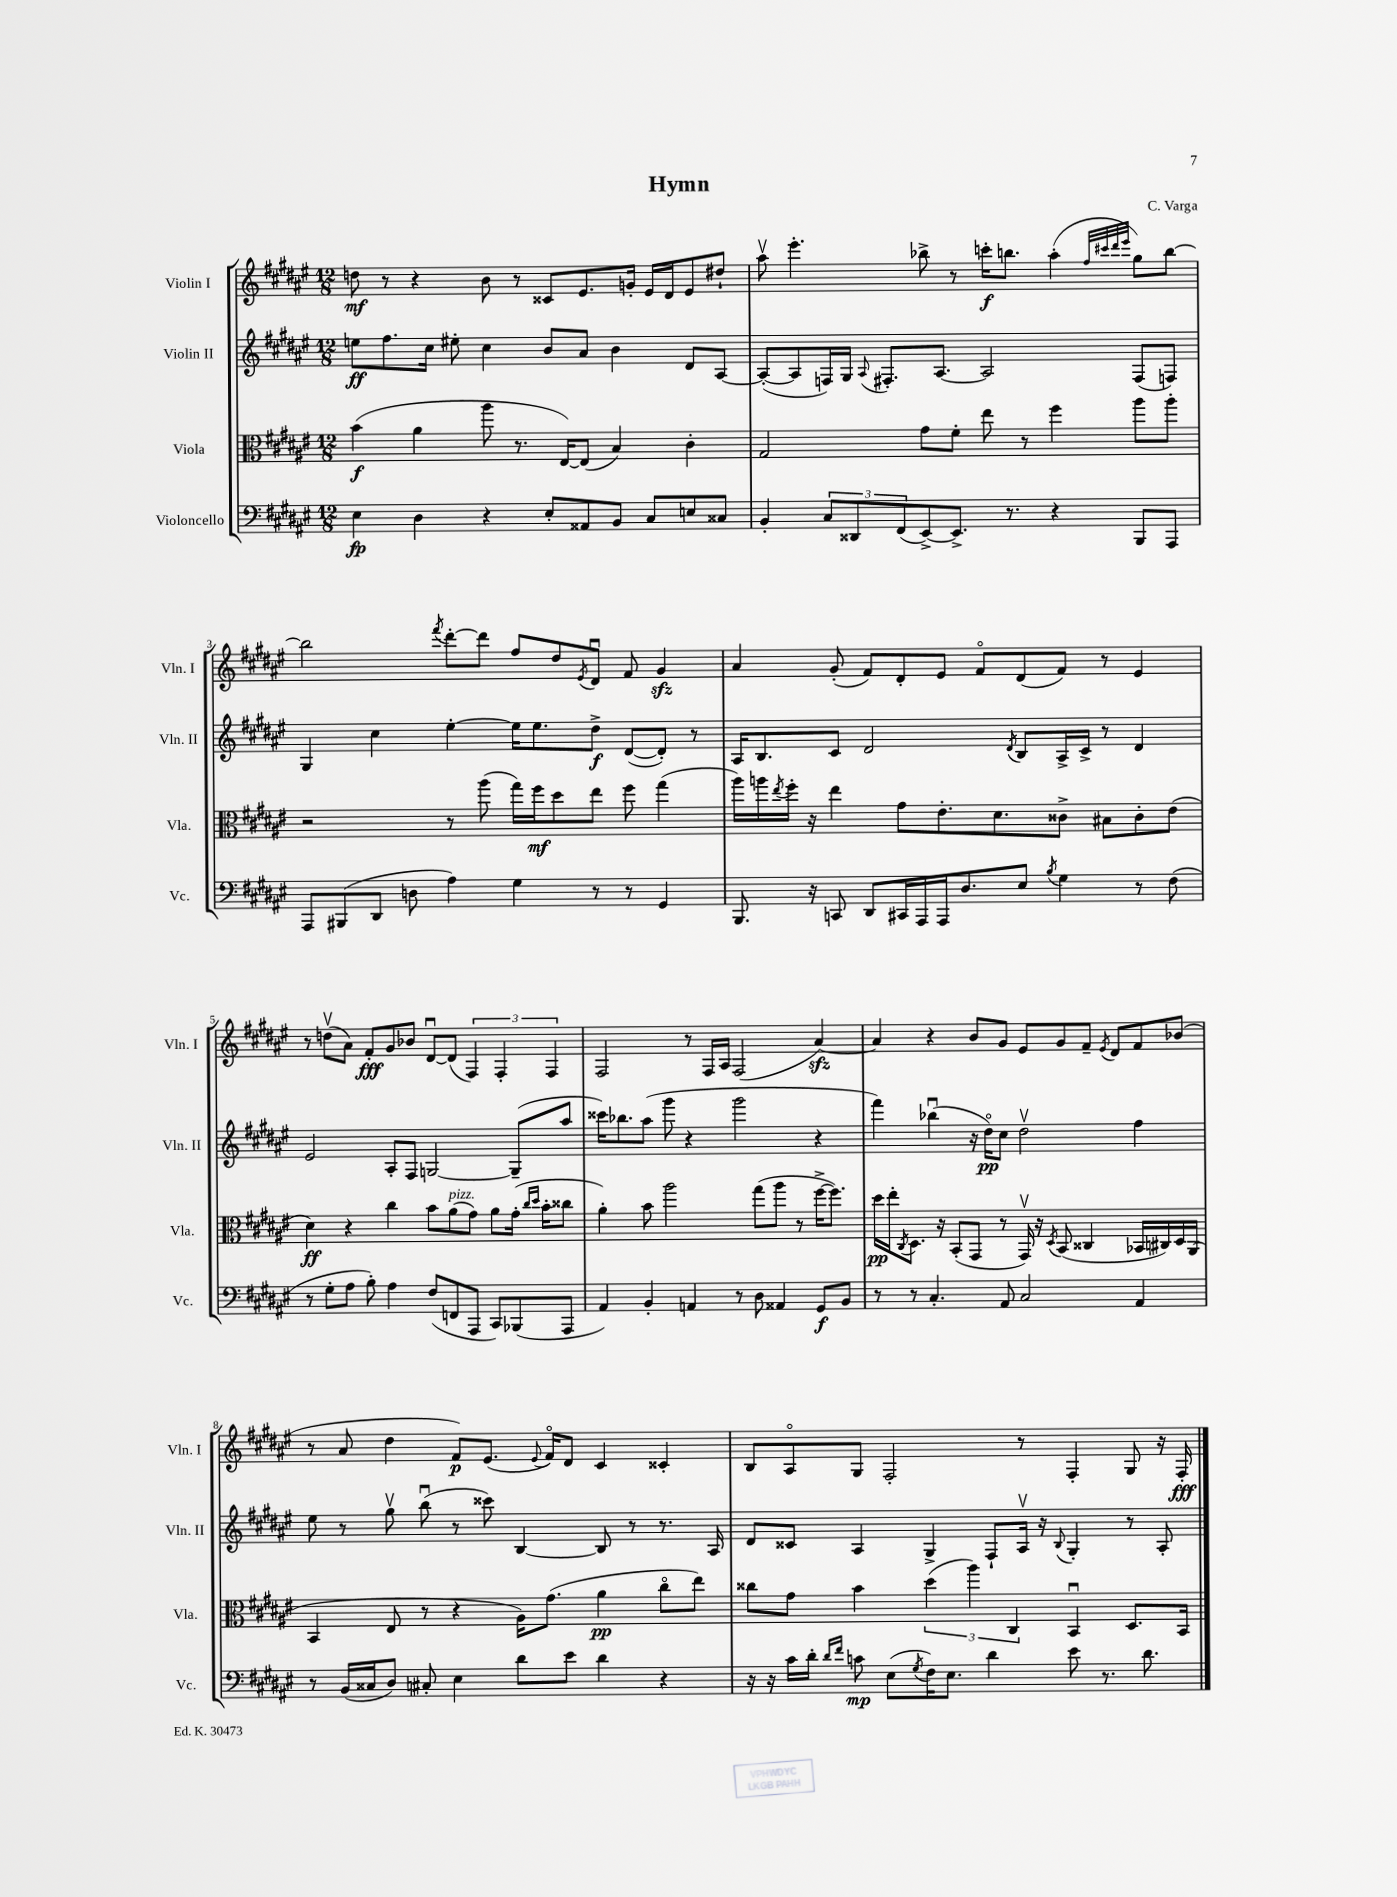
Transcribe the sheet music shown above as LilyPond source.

\header { title = "Hymn" composer = "C. Varga" }
<<
\new StaffGroup <<
\new Staff = "s0" \with { instrumentName = "Violin I" shortInstrumentName = "Vln. I" } {
    \clef treble \key fis \major \numericTimeSignature \time 12/8
    d''8\mf r8 r4 b'8 r8 cisis'8 eis'8. g'16-. eis'16 dis'16 eis'8 dis''8-! |
    ais''8\upbow eis'''4.-. bes''8-> r8 c'''16-.\f b''8. ais''4-.( \grace { fis''32 cis'''32 dis'''32 eis'''32 } gis''8) b''8~ |
    b''2 \acciaccatura { fis'''8 } dis'''8~-. dis'''8 fis''8 dis''8 \acciaccatura { eis'8 } dis'8\downbow fis'8 gis'4\sfz |
    ais'4 gis'8-.( fis'8) dis'8-. eis'8 fis'8\flageolet dis'8( fis'8) r8 eis'4 |
    r8 d''8\upbow( ais'8) fis'8-.\fff gis'8 bes'8 dis'8~\downbow dis'8( \tuplet 3/2 { fis4) fis4-. fis4 } |
    fis2 r8 fis16 ais16 fis2( ais'4~\sfz) |
    ais'4 r4 b'8 gis'8 eis'8 gis'8 fis'8-- \acciaccatura { eis'8 } dis'8 fis'8 bes'8( |
    r8 ais'8 dis''4 fis'8\p) eis'8.( \appoggiatura { eis'8 } fis'16\flageolet) dis'8 cis'4 cisis'4-. |
    b8 ais8\flageolet gis8 fis2-. r8 fis4-. gis8 r16 fis16-.\fff \bar "|." |
}
\new Staff = "s1" \with { instrumentName = "Violin II" shortInstrumentName = "Vln. II" } {
    \clef treble \key fis \major \numericTimeSignature \time 12/8
    e''8\ff fis''8. cis''16 eis''8-. cis''4 b'8 ais'8 b'4 dis'8 ais8~ |
    ais8~-.( ais8 f16) gis16 \appoggiatura { ais8 } fis8.-. ais8.~ ais2 fis8( f8) |
    gis4 cis''4 eis''4~-. eis''16 eis''8. dis''8->\f dis'8~( dis'8-.) r8 |
    ais16 b8. cis'8 dis'2 \acciaccatura { dis'8 } b8 ais16-> cis'16-> r8 dis'4 |
    eis'2 ais8-. fis8 g2~ g8--( ais''8 |
    cisis'''16) bes''8. ais''8( gis'''8 r4 gis'''2 r4 |
    fis'''4) bes''4\downbow( r16 dis''16\flageolet\pp) cis''8 dis''2\upbow fis''4 |
    eis''8 r8 gis''8\upbow b''8\downbow( r8 cisis'''8) b4~ b8 r8 r8. ais16 |
    dis'8 cisis'8 ais4 gis4-> fis8-! ais16\upbow r16 \appoggiatura { b8 } gis4-. r8 ais8-. \bar "|." |
}
\new Staff = "s2" \with { instrumentName = "Viola" shortInstrumentName = "Vla." } {
    \clef alto \key fis \major \numericTimeSignature \time 12/8
    b'4\f( ais'4 ais''8 r8. eis16~) eis8( b4) cis'4-. |
    gis2 gis'8 fis'8-. eis''8 r8 fis''4 ais''8 ais''8-. |
    r2 r8 ais''8( gis''16) fis''16\mf dis''8 eis''8 fis''8 gis''4( |
    ais''16) a''16 \acciaccatura { eis''8 } fis''16-. r16 eis''4 gis'8 eis'8.-. dis'8. cisis'8-> bis8 cisis'8-. eis'8( |
    dis'4\ff) r4 cis''4 b'8 ais'8^\markup { \italic "pizz." }( gis'8) ais'8 gis'16-.( \grace { cis''16 dis''16 } b'16-. cisis''8 |
    ais'4-.) b'8 ais''2 gis''8( ais''8 r8 fis''16~-> fis''8.) |
    dis''16\pp eis''16-. \acciaccatura { cis8 } dis8. r16 b,8-.( gis,8 r8 gis,16\upbow) r16 \acciaccatura { dis8 } b,8( cisis4 bes,16 cis16) dis16 ais,16( |
    b,4 eis8 r8 r4 ais16) gis'8.( ais'4\pp cis''8\flageolet eis''8) |
    cisis''8 gis'8 b'4 \tuplet 3/2 { dis''4( ais''4) cis4 } b,4\downbow dis8. b,16 \bar "|." |
}
\new Staff = "s3" \with { instrumentName = "Violoncello" shortInstrumentName = "Vc." } {
    \clef bass \key fis \major \numericTimeSignature \time 12/8
    eis4\fp dis4 r4 eis8-. aisis,8 b,8 cis8 e8 cisis8 |
    b,4-. \tuplet 3/2 { cis8 disis,8 fis,8( } eis,8~->) eis,8.-> r8. r4 b,,8 ais,,8 |
    ais,,8 bis,,8( dis,8 d8 ais4) gis4 r8 r8 gis,4 |
    b,,8. r16 c,8 dis,8 cis,16 ais,,16 ais,,16 dis8. eis8 \acciaccatura { b8 } gis4 r8 fis8( |
    r8 gis8-. ais8 b8-.) ais4 fis8( f,8 ais,,8 cis,8) bes,,8( ais,,8 |
    ais,4) b,4-. a,4 r8 dis8 aisis,4 gis,8\f b,8 |
    r8 r8 cis4.-. ais,8 cis2 ais,4 |
    r8 b,16( cisis16 dis8) cis8-. eis4 dis'8 eis'8 dis'4 r4 |
    r16 r16 cis'16 dis'16-. \grace { dis'16 fis'16 } c'8\mp eis8( \acciaccatura { gis8 } fis16) eis8. dis'4 eis'8 r8. dis'8. \bar "|." |
}
>>
>>
